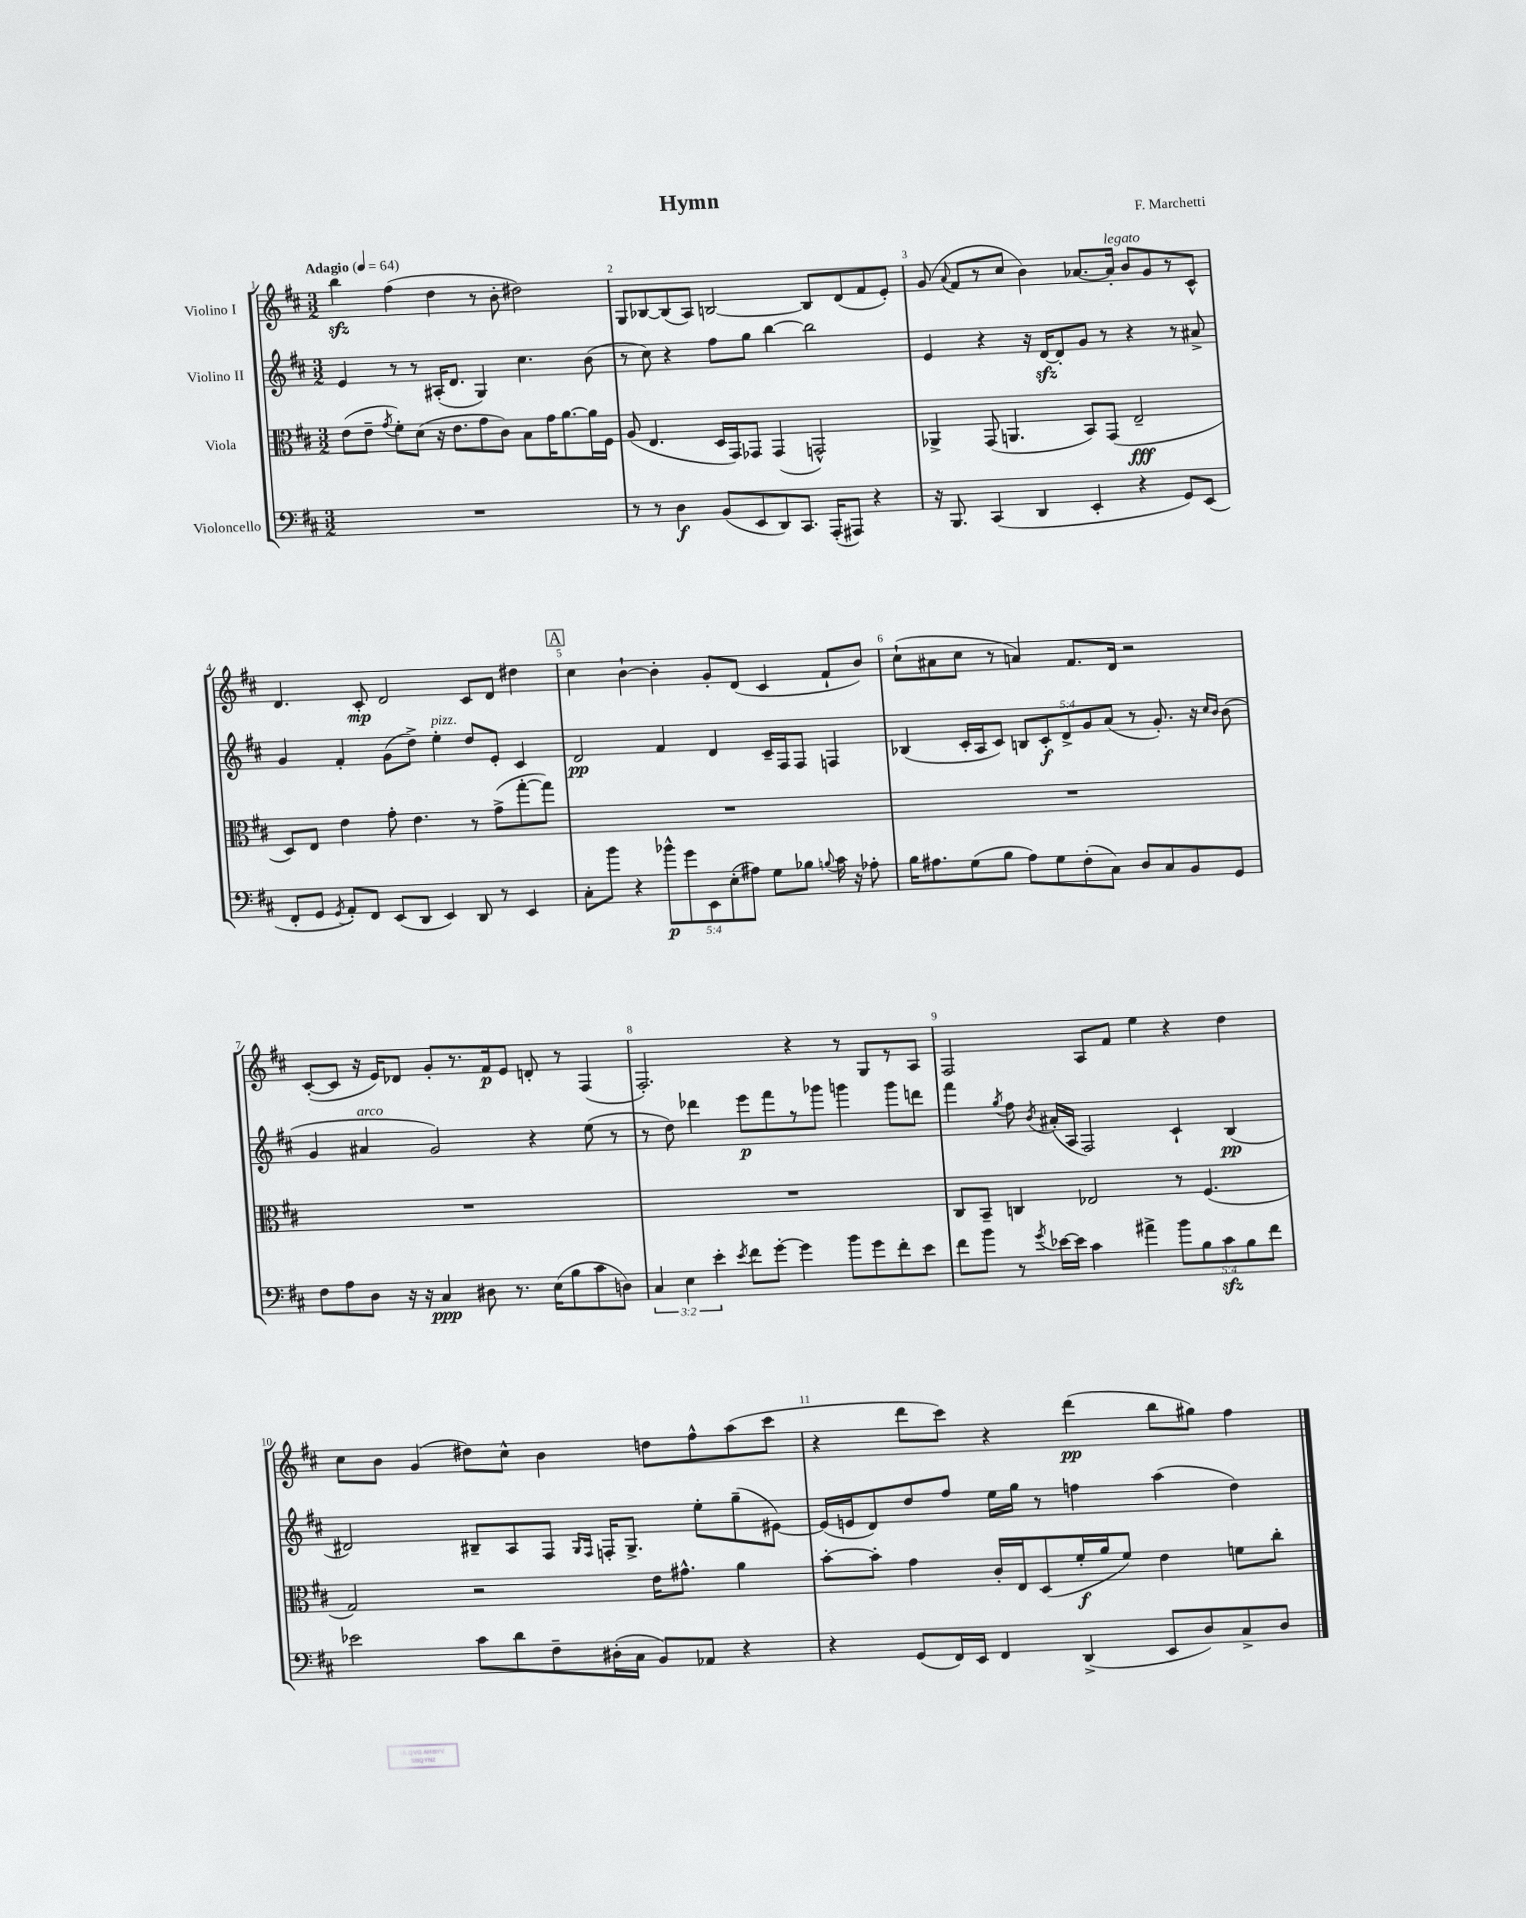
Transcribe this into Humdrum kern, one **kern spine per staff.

**kern	**kern	**kern	**kern
*staff4	*staff3	*staff2	*staff1
*clefF4	*clefC3	*clefG2	*clefG2
*k[f#c#]	*k[f#c#]	*k[f#c#]	*k[f#c#]
*M3/2	*M3/2	*M3/2	*M3/2
*MM64	*MM64	*MM64	*MM64
1.r	(8e	4e	4bb
.	8e~	.	.
.	8qg	.	.
.	8f#')	8r	(4ff#
.	(8d	8r	.
.	16r	(16A#'	4dd
.	8.e	8.d	.
.	8g	4G)	8r
.	8c#)	.	8b'
.	8B	4.cc#	2dd#)
.	16g	.	.
.	[8.a	.	.
.	16a]	(8b	.
.	16F#	.	.
=	=	=	=
8r	(8A	8r	8G
8r	4.E	8cc#)	[8B-
4D	.	4r	(8B-]
.	.	.	8A)
(8BB	16D	8ff#	[2B
.	16GG)	.	.
8EE	8GG-	8gg	.
8DD)	(4GG-	[4bb	.
8.CC#	.	.	.
.	2GG^^)	2bb]	8B]
(16AAA'	.	.	.
8AAA#)	.	.	(8d
4r	.	.	8f#
.	.	.	8e')
=	=	=	=
16r	4AA-^	4e	(8g
8.BBB	.	.	.
.	.	.	8qqa
.	.	.	8f#
(4CC#	(8GG	4r	8r
.	4.AA	.	8cc#
4DD	.	16r	4b)
.	.	[16d	.
.	.	8d']	.
4EE'	8BB)	8g	[8.a-
.	(8GG	8r	.
.	.	.	16a-']
4r	2E~	4r	8b
.	.	.	8g
8GG)	.	8r	8r
(8EE	.	8a#^	8c#^^
=	=	=	=
8FF#'	8D)	4g	4.d
8GG	8E	.	.
8qGG	.	.	.
8AA')	4e	4f#'	.
8FF#	.	.	8c#'
(8EE	8g'	(8g	2d
8DD	4.e	8dd^)	.
4EE)	.	4ee'	.
8DD	8r	8dd	8c#
8r	(8g^	8e'	8d
4EE	[8gg'	4c#	4dd#
.	8gg])	.	.
=	=	=	=
8C#'	1.r	2d	4cc#
8b	.	.	.
4r	.	.	[4b`
10b-^^	.	4f#	4b']
10g	.	.	.
10EE	.	.	.
.	.	4d	8g'
(10E'	.	.	.
.	.	.	(8d
10A#)	.	.	.
8G	.	16c#~	4c#
.	.	16F#	.
8B-	.	8F#	.
8qqB	.	.	.
16c#	.	4F	8f#`
16r	.	.	.
8A-'	.	.	8b)
=	=	=	=
16B	1.r	(4B-	(8cc#`
8.A#	.	.	.
.	.	.	8a#
(8G	.	16c#'	8cc#
.	.	16A	.
8B	.	8c#)	8r
8A#)	.	10B	4a)
.	.	10c#'	.
8G	.	.	.
.	.	10d^	.
(8F#'	.	.	8.f#
.	.	10g	.
8C#)	.	.	.
.	.	(10a	.
.	.	.	16d
8D	.	8r	2r
8C#	.	8.g')	.
8BB	.	.	.
.	.	16r	.
.	.	16qqcc#	.
.	.	16qqb	.
8GG	.	(8b	.
=	=	=	=
8F#	1.r	4g	([8c#'
8A	.	.	8c#]
8D	.	4a#	16r
.	.	.	16e)
16r	.	.	8d-
16r	.	.	.
4C#	.	2g)	8g'
.	.	.	8.r
8D#	.	.	.
.	.	.	16f#
8.r	.	.	8e
.	.	4r	8d'
(16E	.	.	.
8B	.	.	8r
8c#	.	(8ee	(4F#
8D)	.	8r	.
=	=	=	=
6C#	1.r	8r	2.F#')
.	.	8dd)	.
6E	.	.	.
.	.	4ddd-	.
6e'	.	.	.
8qe	.	.	.
8f#	.	8eee	.
[8g'	.	8fff#	.
4g]	.	8r	4r
.	.	8ggg-	.
8b	.	4ggg	8r
8g	.	.	8G
8f#'	.	8ggg	8r
8e	.	8ddd	8A
=	=	=	=
8f#	8C#	4fff#	2F#
8b	8BB~	.	.
.	.	8qgg	.
8r	4C	8ff#	.
8qg	.	8qb	.
[16e-	.	(16a#'	.
16e-]	.	16A	.
4c#	2E-	2F#)	8A
.	.	.	8f#
4a#^	.	.	4ee
10b	8r	4c#`	4r
10B	.	.	.
.	(4.F#	.	.
10c#	.	.	.
.	.	(4B	4dd
10B	.	.	.
10f#	.	.	.
=	=	=	=
2e-	2G)	2d#)	8cc#
.	.	.	8b
.	.	.	(4g
8c#	2r	8B#~	8dd#)
8d	.	8A	8cc#^^
8F#~	.	8F#	4b
.	.	16qqG	.
.	.	16qqF#	.
(16D#'	.	16F'	.
16C#	.	8.G^	.
8BB)	16e	.	8dd
.	8.g#^^	.	.
8AA-	.	8ee'	8ff#^^
4r	4a	(8gg~	(8aa
.	.	[8e#)	8ccc#
=	=	=	=
4r	[8b'	(16e#]	4r
.	.	16e	.
.	8b']	8d)	.
(8GG	4g	8dd	8ddd
16FF#)	.	8ff#	8ccc#)
16EE	.	.	.
4FF#	16c#'	16ee	4r
.	16E	16gg	.
.	(8D	8r	.
(4DD^	16f#'	4ff	(4ddd
.	16a	.	.
.	8f#)	.	.
8EE	4e	(4aa	8bb
8D)	.	.	8gg#)
8C#^	8f	4dd)	4ff#
8D	8cc#'	.	.
==	==	==	==
*-	*-	*-	*-
